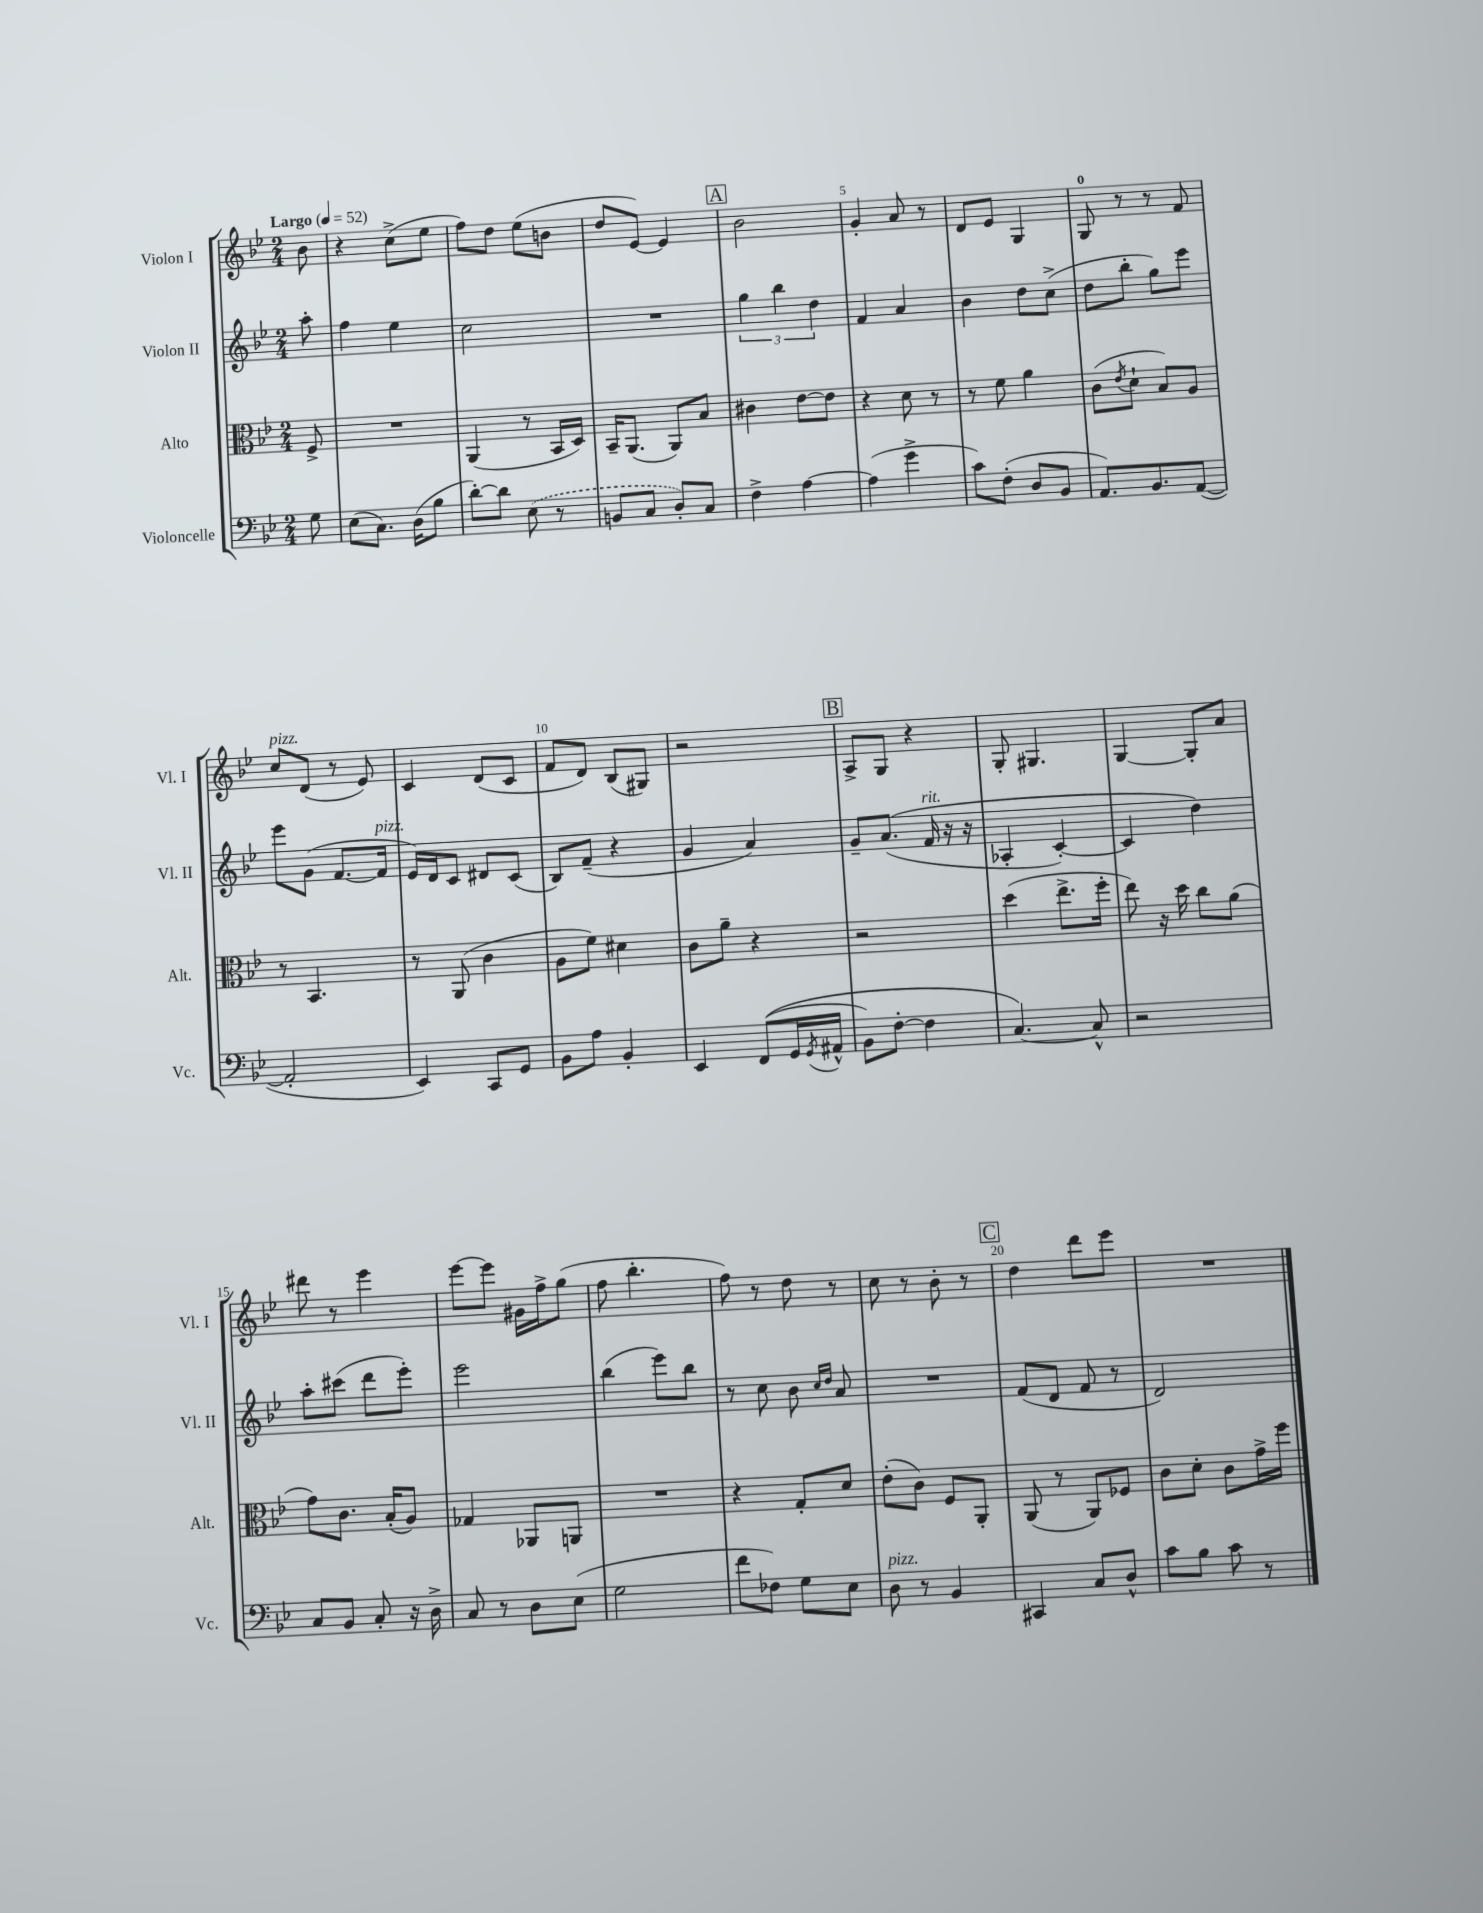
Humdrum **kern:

**kern	**kern	**kern	**kern
*part4	*part3	*part2	*part1
*staff4	*staff3	*staff2	*staff1
*I"Violoncelle	*I"Alto	*I"Violon II	*I"Violon I
*I'Vc.	*I'Alt.	*I'Vl. II	*I'Vl. I
*clefF4	*clefC3	*clefG2	*clefG2
*k[b-e-]	*k[b-e-]	*k[b-e-]	*k[b-e-]
*M2/4	*M2/4	*M2/4	*M2/4
*MM52	*MM52	*MM52	*MM52
=	=	=	=
!	!	!	!LO:TX:a:B:t=Largo
8G\	8F^/	8aa'\	8b-\
=1	=1	=1	=1
(8E-\L	2r	4ff\	4r
8.C\J)	.	.	.
.	.	4ee-\	(8cc^\L
(16D\KL	.	.	.
8B-\J	.	.	8ee-\J
=2	=2	=2	=2
[8d'\L)	(4AA/	2cc\	8ff\L)
8d\J]	.	.	8dd\J
(8E-\	8r	.	(8ee-\L
8r	16BB-/LL	.	8bn\J
.	16D/JJ)	.	.
=3	=3	=3	=3
8BBn/L	16BB-~/KL	2r	8dd/L
.	(8.AA/J	.	.
8C/J	.	.	[8e-/J)
8D'/L)	8AA/L)	.	4e-/]
8C/J	8B-/J	.	.
!!LO:REH:place=s1:t=A
=4	=4	=4	=4
4F^\	4c#X\	6gg\	2b-\
.	.	6bb-\	.
[4A\	[8e-\L	.	.
.	.	6dd\	.
.	8e-\J]	.	.
=5	=5	=5	=5
(4A\]	4r	4f/	4g'/
4g^\	8d\	4a/	8a/
.	8r	.	8r
=6	=6	=6	=6
8c\L)	8r	4b-\	8d/L
(8F'\J	8f\	.	8e-/J
8D/L	4a\	8dd\L	4G/
8BB-/J	.	(8cc^\J	.
=7	=7	=7	=7
8.AA/L)	(8c\L	8dd\L	8G/
.	8qe-/	.	.
.	8d`\J	8bb-'\J	8r
8.BB-/	.	.	.
.	8B-/L)	8gg\L)	8r
([8AA/J	8A/J	8eee-\J	8f/
!!LO:LB:g=z
=8	=8	=8	=8
!	!	!	!LO:TX:a:i:t=pizz.
2AA'/]	8r	8eee-\L	8cc/L
.	4.BB-/	(8g\J	(8d/J
.	.	[8.f/L	8r
.	.	.	8e-/)
!	!	!LO:TX:a:i:t=pizz.	!
.	.	16f/Jk]	.
=9	=9	=9	=9
4EE-/)	8r	16e-/LL)	4c/
.	.	16d/J	.
.	(8AA/	8c/J	.
8CC/L	4c\	8d#X/L	(8d/L
8GG/J	.	(8c/J	8c/J
=10	=10	=10	=10
8BB-\L	8A\L	8B-/L)	8f/L
8A\J	8f\J)	(8f~/J	8d/J)
4BB-'/	4d#X\	4r	(8B-/L
.	.	.	8G#X/J)
=11	=11	=11	=11
4EE-/	8c\L	4g/	2r
.	8a~\J	.	.
((8FF/L	4r	4a/)	.
16GG/L	.	.	.
8qGG/	.	.	.
16AA#X^^/JJ	.	.	.
!!LO:REH:place=s1:t=B
=12	=12	=12	=12
8BB-\L)	2r	8g~/L	8A^/L
[8F'\J	.	((8.a/J	8G/J
4F\]	.	.	4r
!	!	!LO:TX:a:i:t=rit.	!
.	.	16f/	.
.	.	16r	.
.	.	16r	.
=13	=13	=13	=13
[4.C/)	(4dd\	4A-X'/	8G'/
.	.	.	4.G#X/
.	8.ee-^\L	[4c'/)	.
8C^^/]	.	.	.
.	16ff'\Jk	.	.
=14	=14	=14	=14
2r	8ee-\)	4c/]	[4G/
.	16r	.	.
.	16dd\	.	.
.	8cc\L	4dd\)	8G'/L]
.	(8a\J	.	8a/J
!!LO:LB:g=z
=15	=15	=15	=15
8C/L	8g\L)	8aa'\L	8ddd#X\
8BB-/J	8.c\J	(8ccc#X\J	8r
8C'/	.	8ddd\L	4eee-\
.	(16B-'/KL	.	.
16r	8A/J)	8eee-'\J)	.
16D^\	.	.	.
=16	=16	=16	=16
8C/	4G-X/	2eee-\	[8eee-\L
8r	.	.	8eee-\J]
8D\L	8AA-X/L	.	16g#X\LL
.	.	.	16ff^\J
(8E-\J	8AAn/J	.	(8gg\J
=17	=17	=17	=17
2G\	2r	(4bb-\	8ff\
.	.	.	4.bb-'\
.	.	8eee-\L)	.
.	.	8bb-\J	.
=18	=18	=18	=18
8f\L	4r	8r	8ff\)
8F-X\J)	.	8cc\	8r
8G\L	8G'/L	8b-\	8dd\
.	.	16qqcc/LL	.
.	.	16qqdd/JJ	.
8E-\J	8d/J	8a/	8r
=19	=19	=19	=19
!LO:TX:a:i:t=pizz.	!	!	!
8D\	(8e-'\L	2r	8cc\
8r	8c\J)	.	8r
4BB-/	8F/L	.	8b-'\
.	8AA'/J	.	8r
!!LO:REH:place=s1:t=C
=20	=20	=20	=20
4CC#X/	(8AA/	(8f/L	4dd\
.	8r	8d/J	.
8C/L	8AA/L)	8f/	8ddd\L
8D^^/J	8F-X/J	8r	8eee-\J
=21	=21	=21	=21
8c\L	8c\L	2d/)	2r
8B-\J	8d'\J	.	.
8c\	8c\L	.	.
8r	16g^\L	.	.
.	16ff\JJ	.	.
==	==	==	==
*-	*-	*-	*-
